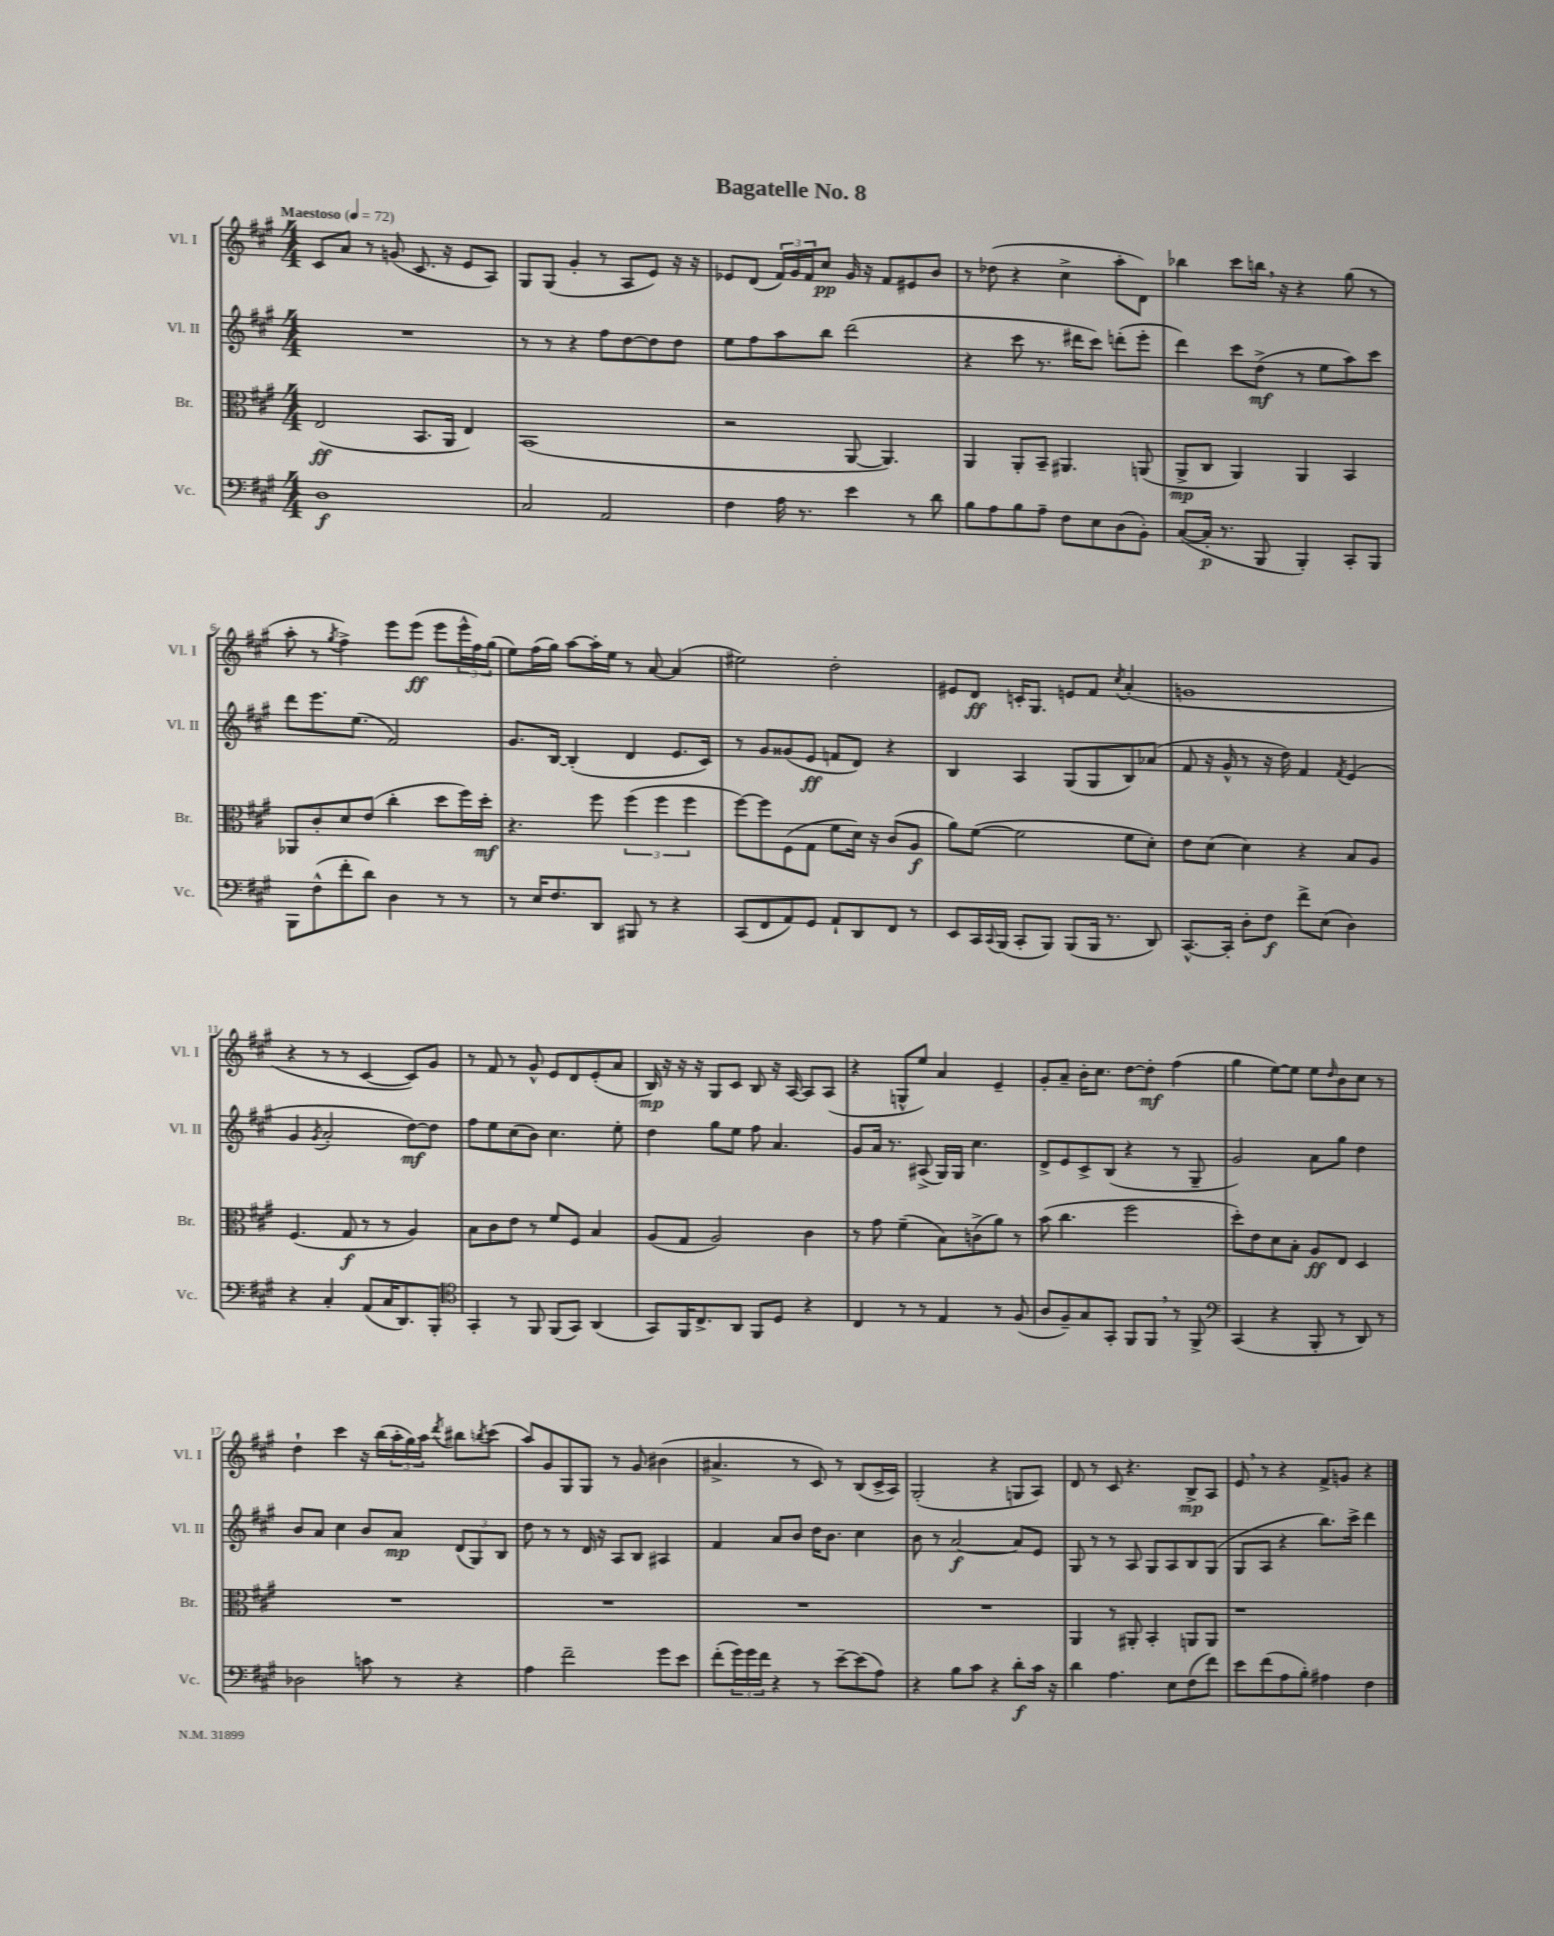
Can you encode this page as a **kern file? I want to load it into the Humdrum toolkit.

**kern	**kern	**kern	**kern
*staff4	*staff3	*staff2	*staff1
*clefF4	*clefC3	*clefG2	*clefG2
*k[f#c#g#]	*k[f#c#g#]	*k[f#c#g#]	*k[f#c#g#]
*M4/4	*M4/4	*M4/4	*M4/4
*MM72	*MM72	*MM72	*MM72
1D	(2E/	1r	8c#/L
.	.	.	8a/J
.	.	.	8r
.	.	.	(8g/
.	8.BB/L	.	8.c#/
.	16AA/Jk	.	16r
.	4E/)	.	8e/L
.	.	.	8A/J)
=	=	=	=
2C#/	(1BB	8r	8G#/L
.	.	8r	(8G#/J
.	.	4r	4g#'/
2AA/	.	8ff#\L	8r
.	.	[8dd\	8A/L
.	.	8dd\]	8e/J)
.	.	8dd\J	16r
.	.	.	16r
=	=	=	=
4F#\	2r	8ee\L	8e-/L
.	.	8ff#\	(8d/J
16A\	.	8aa\	24f#/LL)
.	.	.	24g#/
8.r	.	.	.
.	.	.	24f#/J
.	.	8bb\J	8cc#/J
4e\	[8AA/	(2ddd\	16g#/
.	.	.	16r
.	4.AA/])	.	8f#/L
8r	.	.	8e#/
8d\	.	.	8b/J
=	=	=	=
8B\L	4AA/	4r	8r
8A\	.	.	(8dd-\
8B\	8AA'/L	8ccc#\	4r
8A~\J	8BB~/J	8.r	.
8F#\L	4.AA#/	.	4cc#^\
.	.	16ddd#\LK	.
8E\	.	8ccc#\J)	.
(8D\	.	(8ddd'\L	8aa'\L
8BB'\J)	(8AA/	8eee'\J	8d\J)
=	=	=	=
([8C#/L	8AA^/L	4ddd\)	4bb-\
16C#'/]Jk	8C#/J	.	.
8.r	.	.	.
.	4AA/)	8ccc#\L	8ccc#\L
8BBB/	.	(8dd^\J	16bb\Jk
.	.	.	16r
4BBB'/)	4AA/	8r	4r
.	.	8ee\L	.
8CC#'/L	4BB/	8aa\)	(8gg#\
8BBB/J	.	8ccc#\J	8r
=	=	=	=
8BBB\L	8AA-/L	8ddd\L	8aa'\
(8F#^^\	8c#'/	8.eee\	8r
.	.	.	8qgg#/
8f#'\	8d/	.	4ff#^\)
.	.	(8.ee\J	.
8d\J)	(8e/J	.	.
4D\	4cc#'\	2f#/)	8eee\L
.	.	.	(8eee\J
8r	8dd\L	.	8eee\L
8r	16ff#\L)	.	24eee^^\L
.	.	.	24ff#\)
.	16dd'\JJ	.	.
.	.	.	(24gg#\JJ
=	=	=	=
8r	4.r	8.g#/L	8ee\L)
16E/LK	.	.	(16ff#\L
8.F#/	.	[16B/Jk	16gg#\JJ)
.	.	(4B'/]	[8aa\L
8DD/J	8ff#\	.	16aa'\]L
.	.	.	16ee\JJ
8BBB#/	(6ff#\	4d/	8r
8r	.	.	[8a/
.	6ff#\	.	.
4r	.	8.e/L	(4a/]
.	6ff#\	.	.
.	.	16c#/Jk)	.
=	=	=	=
(8CC#/L	[8ff#\L)	8r	2ee#\)
8FF#/	8ff#\]	8g#/L	.
8AA/)	(8F#\	(8g##/	.
8GG#/J	8G#\J	8e/J	.
8AA`/L	8f#\L	8f/L	2dd'\
8DD/	16d\Jk)	8d/J)	.
.	16r	.	.
8FF#/J	(8c#/L	4r	.
8r	8A/J	.	.
=	=	=	=
8EE/L	8a\L)	4B/	8e#/L
16CC#/L	([8f#\J	.	8d/J
8qqCC#/	.	.	.
(16BBB/JJ	.	.	.
8CC#'/L	2f#\]	4A/	16c'/LK
.	.	.	8.G#/J
8BBB/J)	.	.	.
(8BBB/L	.	(8G#/L	8e/L
16BBB/Jk	.	8G#/	8f#/J
8.r	.	.	.
.	.	.	8qcc#/
.	8f#\L	8B/)	(4a'/
8DD/)	8d'\J)	(8a-/J	.
=	=	=	=
[8.CC#^^/L	8e\L	8f#/	1g
.	(8d\J	16r	.
16CC#'/]Jk	.	16g#^^/	.
8D'\L	4d\)	8r	.
8F#\J	.	16r	.
.	.	16dd\)	.
8f#^\L	4r	4f#/	.
(8E\J	.	.	.
.	.	8qf#/	.
4D\)	8B/L	(4e/	.
.	8A/J	.	.
=	=	=	=
4r	(4.F#/	4g#/	4r
.	.	8qg#/	.
4C#'/	.	2a'/	8r
.	8G#/	.	8r
(8AA/L	8r	.	[4c#/
16C#/K	8r	.	.
8.DD/)	.	.	.
.	4A/)	[8dd\L)	8c#/]L)
8BBB'/J	.	8dd\]J	8g#/J
=	=	=	=
*clefC4	*	*	*
4GG#'/	8B\L	8ff#\L	8r
.	8c#\	8ee\	8f#/
8r	8e\J	(8cc#\	8r
8FF#/	8r	8b\J)	8g#^^/
(8FF#/L	8f#/L	4.cc#\	8e/L
8GG#/J)	8F#/J	.	8d/
(4AA/	4B/	.	(8e'/
.	.	8ee'\	8a/J
=	=	=	=
8GG#/L)	(8A/L	4dd\	16B/)
.	.	.	16r
16FF#/K	8G#/J	.	16r
8.C#^/	.	.	16r
.	2A/)	8gg#\L	8G#/L
8AA/J	.	8ee\J	8c#/J
8FF#/L	.	8ff#\	8B/
8D/J	.	4.a/	16r
.	.	.	[16A/
4r	4c#\	.	8A/]L
.	.	.	(8A/J
=	=	=	=
4C#/	8r	8g#/L	4r
.	8g#\	16a/Jk	.
.	.	8.r	.
8r	(4f#~\	.	8G^^/L
8r	.	(8A#^/	8ee/J)
4E/	8B\L)	16G#/LL)	4a/
.	.	16G#/JJ	.
.	(8c^\	4.cc#\	.
8r	8a\J)	.	4e~/
(8F#/	8r	.	.
=	=	=	=
8A/L	(8b\	8d^/L	8g#'/L
8F#~/)	4.cc#\	8e/	8a~/J
8G#/	.	8c#^/	16b'\LK
.	.	.	8.cc#\J
8GG#'/J	.	(8B/J	.
8FF#/L	2ff#\	4r	[8dd\L
8FF#/J	.	.	8dd'\]J
8r	.	8r	(4ff#\
8FF#^/	.	8G#~/	.
=	=	=	=
*clefF4	*	*	*
(4CC#/	8dd'\L)	2g#/)	4gg#\
.	8e\	.	.
4r	8d\	.	[8ee\L)
.	8B'\J	.	8ee\]J
8BBB'/	8A/L	8a\L	8ee\L
.	.	.	16qqdd/
8r	8E/J	8gg#\J	8b\
8DD/)	4D/	4dd\	8cc#\J
8r	.	.	8r
=	=	=	=
2D-\	1r	8b/L	4dd`\
.	.	8a/J	.
.	.	4cc#\	4ccc#\
8c\	.	8b/L	16r
.	.	.	(16bb\LL
8r	.	8a/J	24aa'\
.	.	.	24gg#\)
.	.	.	24aa\JJ
.	.	.	8qddd/
4r	.	(12d/L	8bb#\L
.	.	12G#/)	.
.	.	.	8qbb/
.	.	.	(8ccc#\J
.	.	12B/J	.
=	=	=	=
4A\	1r	8dd\	8aa/L)
.	.	8r	8g#/
2f#~\	.	8r	8G#/
.	.	16d/	8G#/J
.	.	16r	.
.	.	8A/L	8r
.	.	8B/J	8g#/
8g#\L	.	4A#/	(4b#\
8e\J	.	.	.
=	=	=	=
(8f#'\L	1r	4f#/	4.a#^/
24g#\L)	.	.	.
24g#\	.	.	.
24f#\JJ	.	.	.
4r	.	8a/L	.
.	.	8b/J	8r
8r	.	16dd\LK	8c#/)
.	.	8.b\J	.
[8e~\L	.	.	8r
(8e\]	.	4cc#\	(8B/L
8A\J)	.	.	16c#^/L
.	.	.	16A/JJ)
=	=	=	=
4r	1r	8b\	(2G#'/
.	.	8r	.
8B\L	.	[2a/	.
8c#\J	.	.	.
4r	.	.	4r
8d'\L	.	8a/]L	8G/L
16c#\Jk	.	8e/J	8A/J)
16r	.	.	.
=	=	=	=
4d\	4AA/	8G#/	8d/
.	.	8r	8r
4.A\	8r	8r	8c#/
.	8AA#'/	8A/	4.r
.	4BB'/	8G#/L	.
8E\L	.	8A/	.
(8F#\	8AA/L	8B/	8B^/L
8f#\J)	8AA/J	(8G#/J	8A/J
=	=	=	=
8e\L	1r	8G#/L	8e/
(8f#\	.	8A/J	8r
8A\	.	4r	4r
8B'\J)	.	.	.
4A#\	.	8.bb\L)	8f#^/L
.	.	.	8g/J
.	.	16ccc#^\Jk	.
4F#\	.	4ddd\	4r
==	==	==	==
*-	*-	*-	*-
